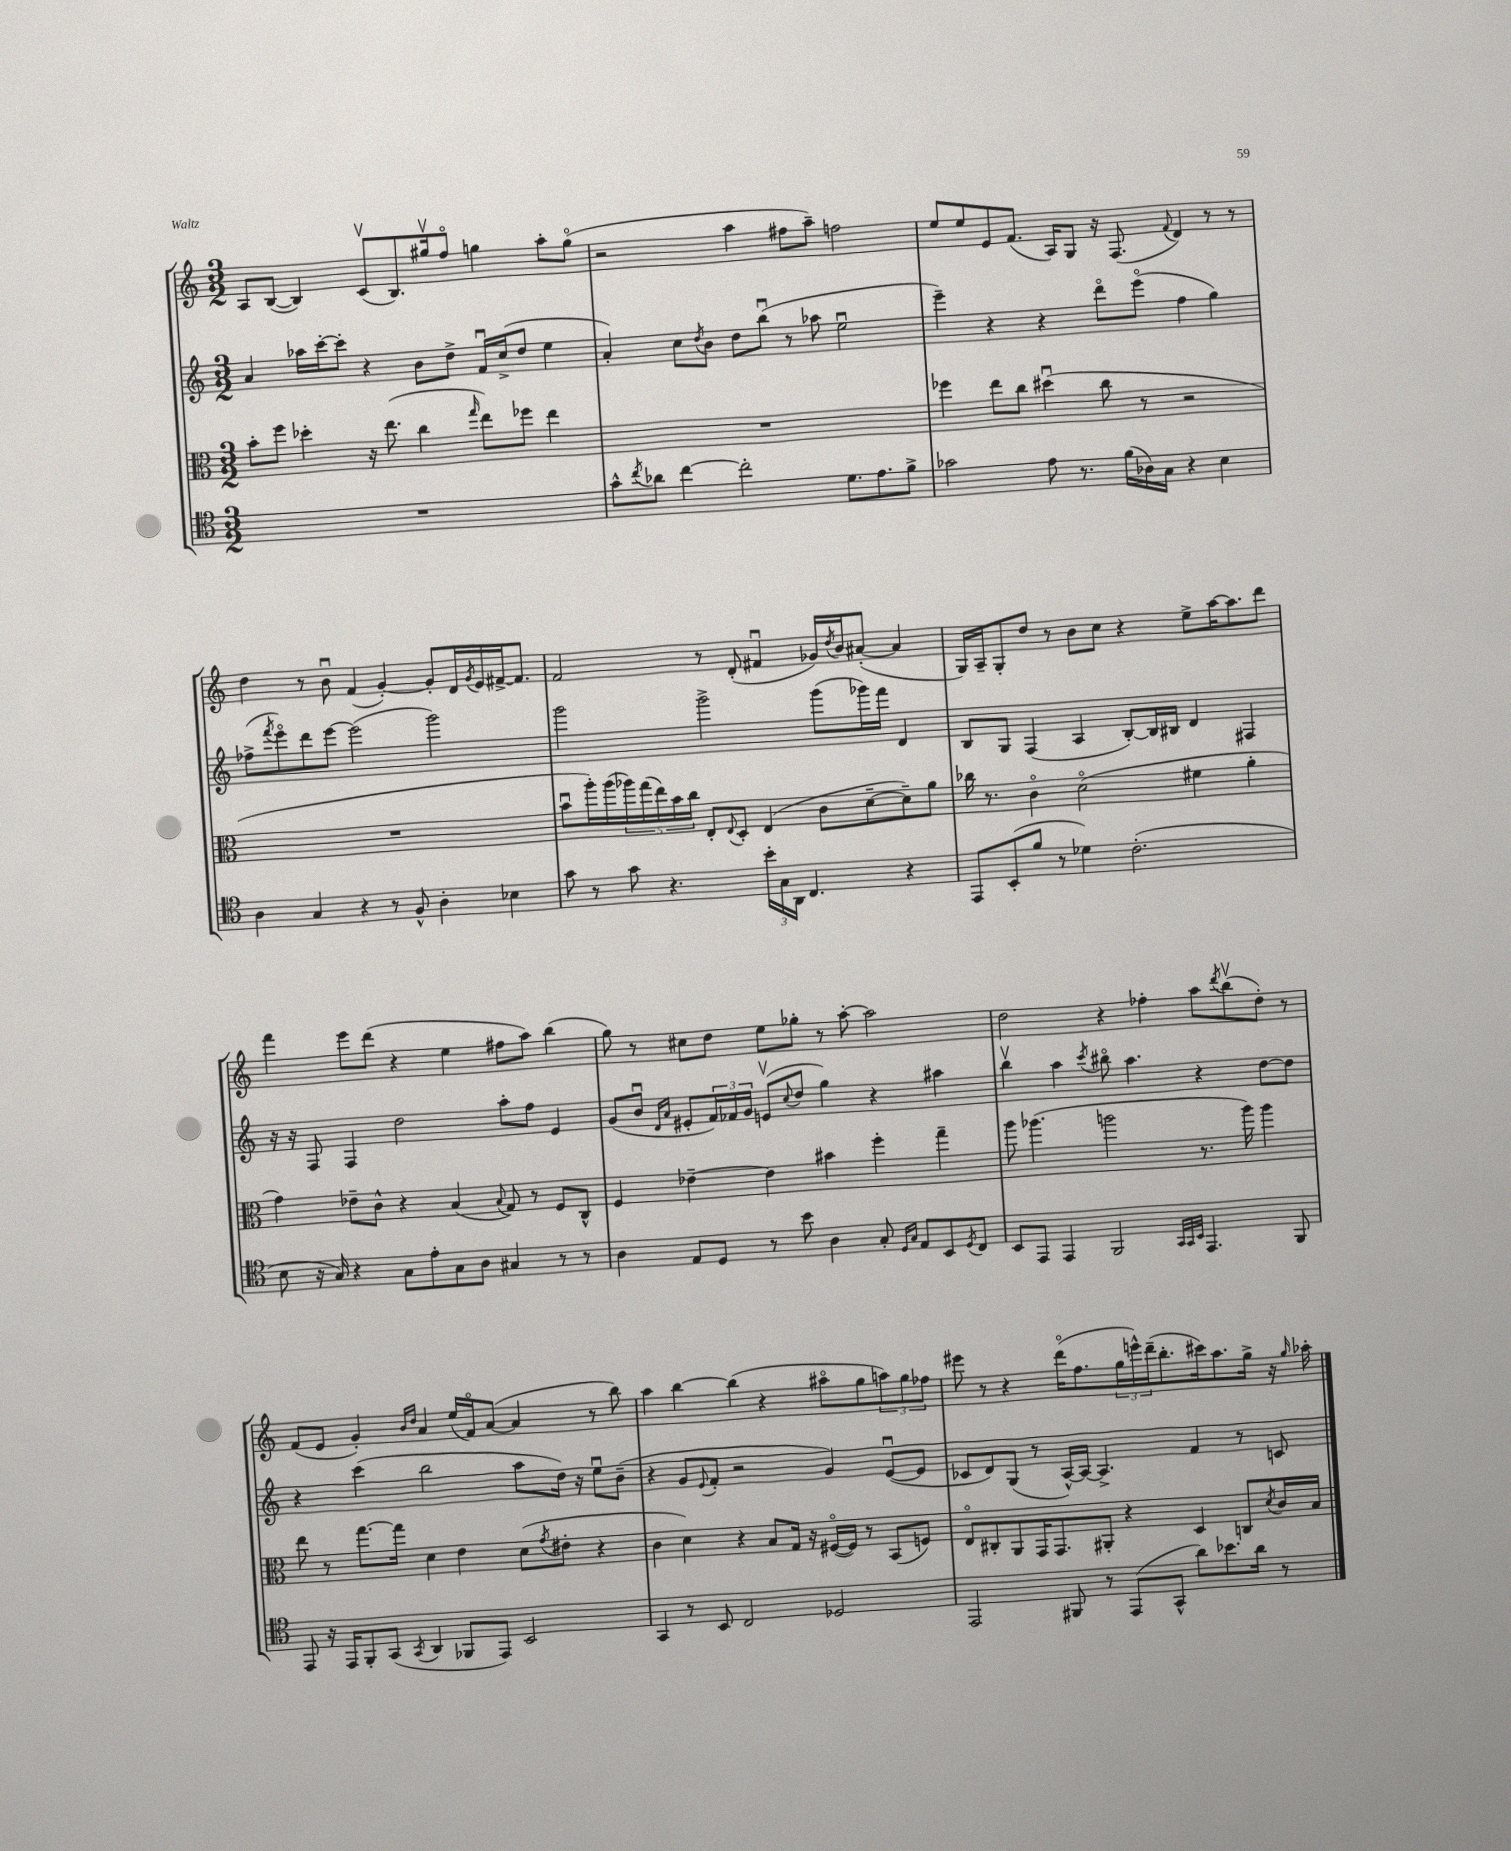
<<
\new StaffGroup <<
\new Staff = "s0" {
    \clef treble \key c \major \numericTimeSignature \time 3/2
    a8 b8~( b4) c'8\upbow( b8.) gis''16\upbow f''8\flageolet g''4 a''8-. g''8\flageolet( |
    r2 a''4 fis''8 a''8--) f''2 |
    e''8 e''8 e'8 f'8.( a16) g8 r16 f8.( \appoggiatura { f'8 } d'4) r8 r8 |
    d''4 r8 b'8\downbow f'4( g'4~-.) g'8-. d'16 \acciaccatura { g'8 } e'16 fis'16~-> fis'8. |
    f'2 r8 d'8-.( fis'4\downbow ges'16) \acciaccatura { d''8 } b'16 ais'8~-.( ais'4 |
    g16) a16-- g8-. d''8 r8 b'8 c''8 r4 e''8-> a''16~ a''8. d'''8 |
    f'''4 e'''8 d'''8( r4 e''4 fis''8 a''8) b''4( |
    g''8) r8 cis''8 d''8 e''8 ges''8-. r8 a''8~-. a''2 |
    d''2 r4 fes''4-. a''8 \acciaccatura { d'''8 } b''8\upbow( d''8-.) r8 |
    f'8( e'8 g'4-.) \grace { b'16 d''16 } a'4 e''16( f'16\flageolet) a'8~( a'4 r8 b''8) |
    a''4 b''4~ b''4( r4 ais''8\flageolet g''8 \tuplet 3/2 { a''8) g''8 fes''8 } |
    eis'''8 r8 r4 d'''16\flageolet( f''8. \tuplet 3/2 { g''16 e'''16-^) d'''16--( } b''8.-. cis'''16) a''8. g''16-> r16 \grace { g''16 } aes''16-. \bar "|." |
}
\new Staff = "s1" {
    \clef treble \key c \major \numericTimeSignature \time 3/2
    a'4 aes''16 c'''16~-. c'''8-. r4 b'8 d''8-> f'16\downbow c''16->( d''8 e''4 |
    a'4-.) c''8 \acciaccatura { d''8 } b'8 d''8 b''8\downbow( r8 aes''8 e''2\downbow |
    e'''4--) r4 r4 d'''8\flageolet e'''8\flageolet( f''4 g''4) |
    fes''8->( \acciaccatura { f'''8 } e'''8\flageolet) d'''8 e'''8~ e'''2( g'''2) |
    g'''2 g'''2-> g'''8( ges'''16) f'''16 d'4 |
    b8 g8 f4( a4 b8~-.) b16 bis16 d'4 fis4 |
    r16 r16 f8 f4 d''2 a''8-. f''8 e'4 |
    g'8( b'8\downbow \grace { d'16 a'16 } eis'8-. \tuplet 3/2 { f'16) fes'16 g'16 } e'8\upbow( \appoggiatura { c''8 } d''8 g''4) r4 ais''4 |
    b''4\upbow a''4 \acciaccatura { c'''8 } bis''8\flageolet a''4. r4 d''8~ d''8 |
    r4 c'''4( b''2 a''8 d''16) r16 e''8\downbow b'8--( |
    r4 g'8 \appoggiatura { e'8 } f'8-. r2 g'4) e'8~\downbow( e'8 |
    ces'8 d'8) g8( r8 a16~-^) a16~ a4.-> f'4 r8 c'8 \bar "|." |
}
\new Staff = "s2" {
    \clef alto \key c \major \numericTimeSignature \time 3/2
    b'8-. f''8 des''4-. r16 e''8.( c''4 \grace { g''16 } e''8) fes''8 e''4 |
    R1. |
    fes''4 e''8 c''8 dis''4\downbow( c''8 r8 r2 |
    R1. |
    b'8\downbow a''16-.) a''16( \tuplet 5/4 { aes''16) g''16( e''16) b'16 c''16 } e8-. \appoggiatura { e8 } d8-. e4( c'8 d'8~-- d'8--) a'8 |
    ces''16 r8. c'4\flageolet d'2\flageolet( fis'4 a'4-. |
    g'4) ees'8-- c'8-^ r4 b4( \appoggiatura { b8 } g8) r8 f8 c8-^ |
    f4 ees'4~-- ees'4 bis'4 f''4-. g''4-- |
    a''8 aes''4.( a''2 r8. a''16) a''4 |
    e''8 r8 g''8.~ g''16 d'4 e'4 d'8( \acciaccatura { g'8 } eis'8-. r4 |
    c'4 d'4) r4 b8 g16 r16 fis16~\flageolet( fis16) r8 b,8( f8) |
    e8\flageolet cis8-. a,8 g,16 g,8. ais,8-. r4 d4 c8 \acciaccatura { d'8 } c'16 b16 \bar "|." |
}
\new Staff = "s3" {
    \clef tenor \key c \major \numericTimeSignature \time 3/2
    R1. |
    g'8-^ \acciaccatura { c''8 } aes'8 c''4~ c''2-. d'8. e'8. f'8-> |
    ges'2 e'8 r8. f'16( aes16) g16 r4 b4 |
    a4 g4 r4 r8 f8-^ a4-. bes4 |
    g'8 r8 g'8 r4. \tuplet 3/2 { b'16-. g16 a,16 } c4. r4 |
    e,8 b,8-.( f'8 r8 des'4) c'2.-.( |
    b8 r16 g16) r4 g8 e'8-. g8 a8 gis4 r8 r8 |
    a4 e8 d8 r8 b'8 a4 g8-. \grace { d16 g16 } e8 b,8 \acciaccatura { d8 } c8 |
    b,8 e,8 e,4 f,2 \grace { g,32 g,32 b,32 } e,4. f,8 |
    e,8 r16 e,16 f,8-. g,8( \acciaccatura { g,8 } a,4 fes,8 e,8) b,2 |
    g,4 r8 b,8 c2 des2 |
    e,2 fis,8 r8 e,8( g,8-^ a'8) bes'8. a'16 r8 \bar "|." |
}
>>
>>
\layout { \context { \Score \remove "Bar_number_engraver" } }
